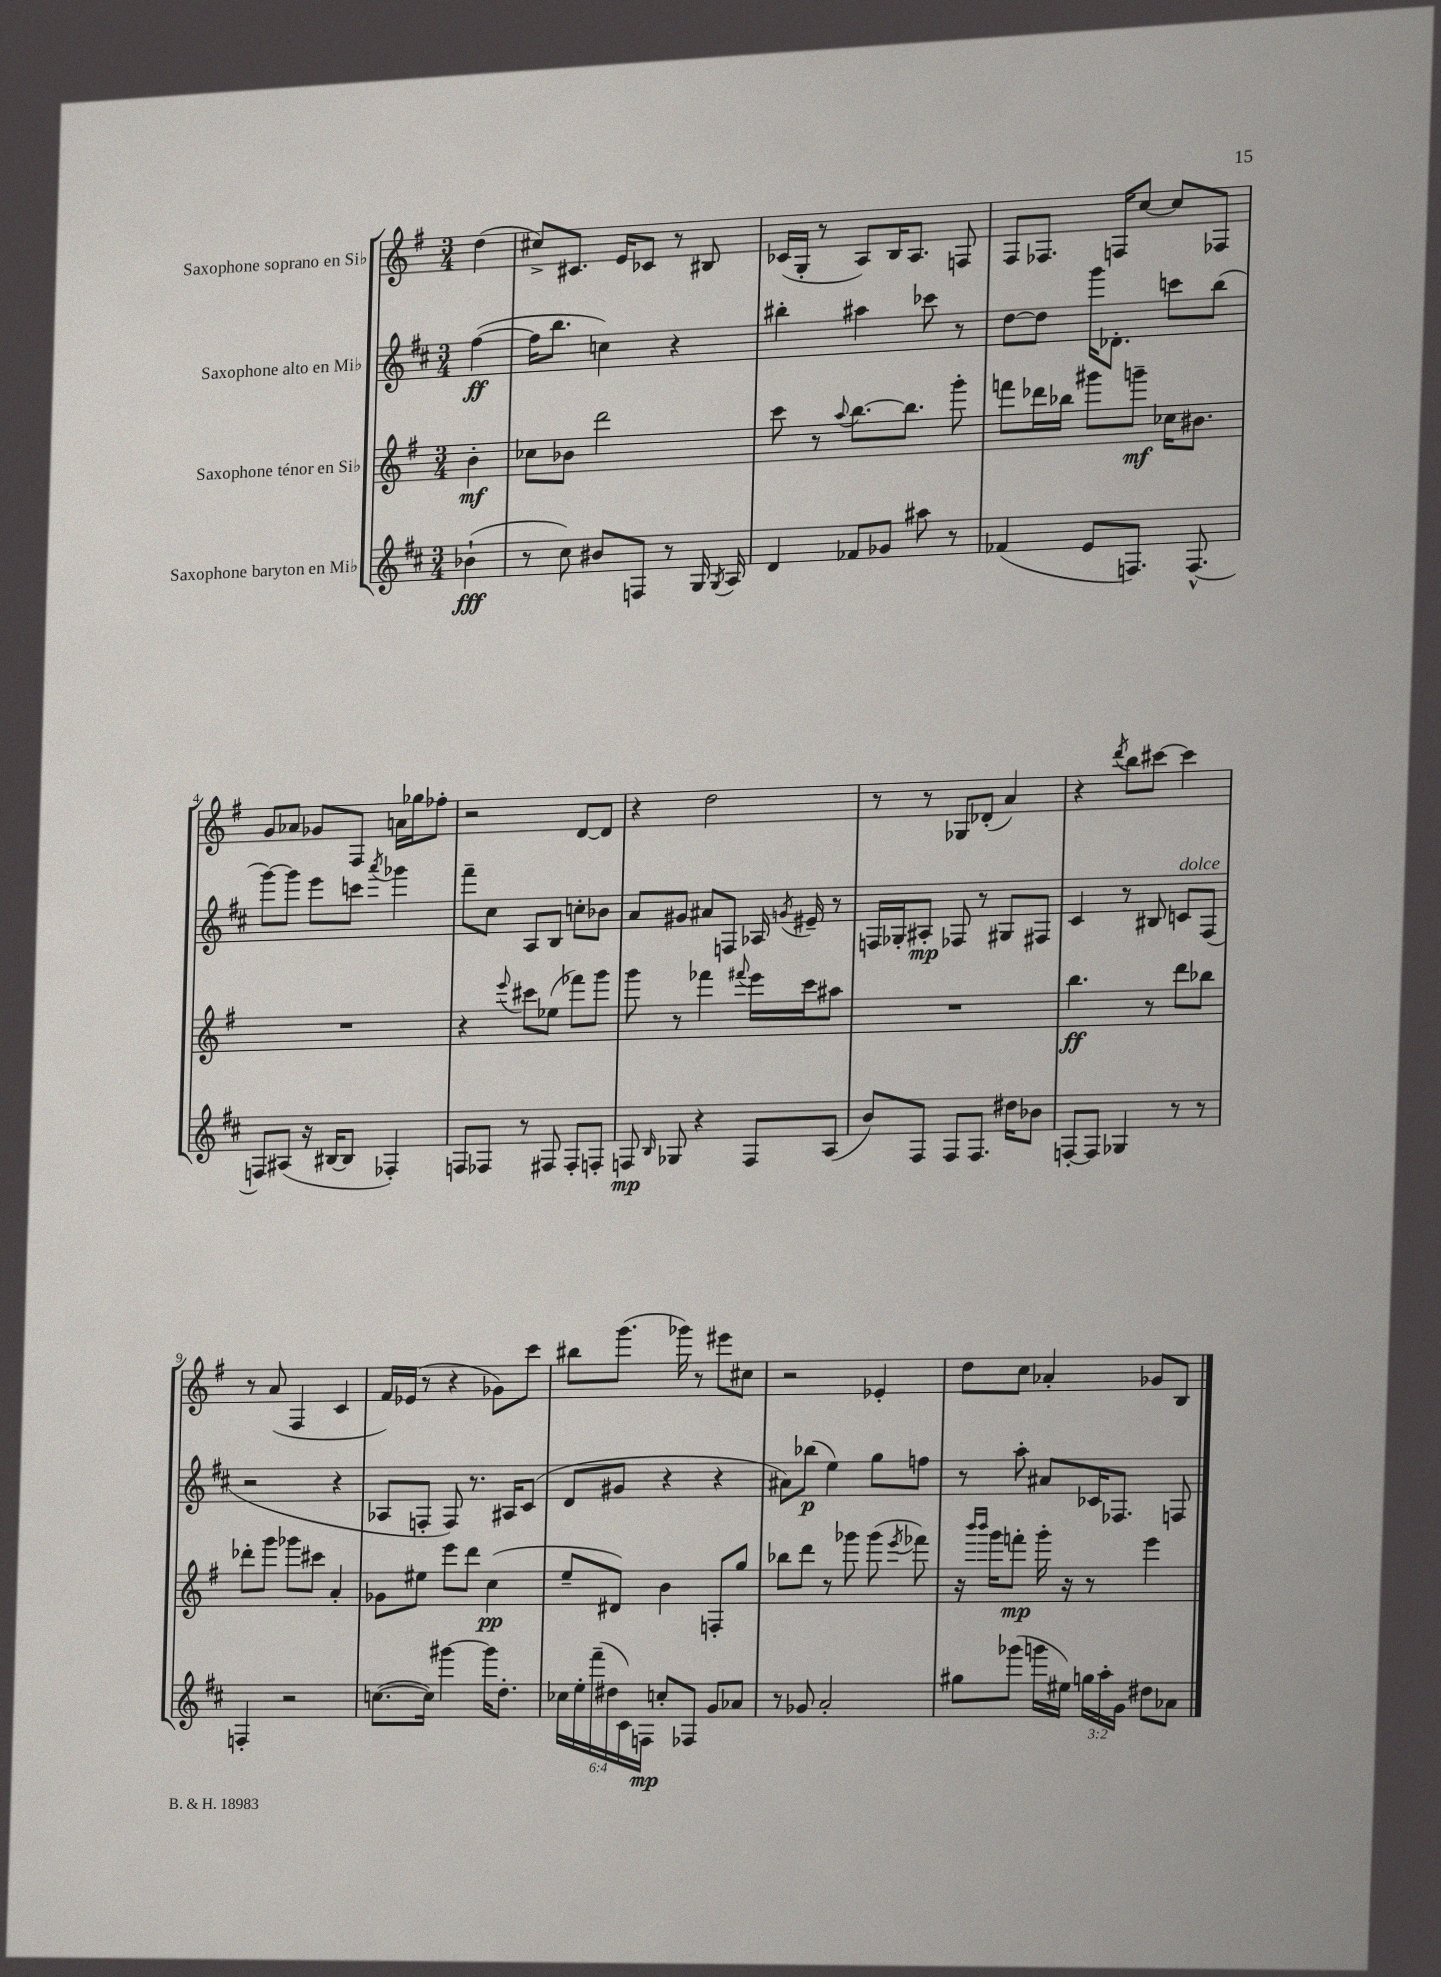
<<
\new StaffGroup <<
\new Staff = "s0" \with { instrumentName = "Saxophone soprano en Sib" } {
    \clef treble \key g \major \numericTimeSignature \time 3/4 \partial 4
    \autoBeamOff d''4( |
    cis''8[->) cis'8.] e'16[ ces'8] r8 bis8 |
    ces'16[( g16]-. r8 a8[) b16 a8.] f8 |
    fis8[ fes8.] f16[ c''8]~ c''8[ fes8] |
    g'8[ aes'8] ges'8[ fis8] a'16[ ges''16 fes''8]-. |
    r2 d'8[~ d'8] |
    r4 d''2 |
    r8 r8 ges8[ des'8]-.( a'4) |
    r4 \acciaccatura { d'''8 } b''8[ cis'''8]~ cis'''4 |
    r8 a'8( fis4 c'4 |
    fis'16[) ees'16]( r8 r4 ges'8[) c'''8] |
    bis''8[ g'''8.]( ges'''16) r8 eis'''8[ cis''8] |
    r2 ees'4-. |
    d''8[ c''8] aes'4-. ges'8[ b8] \bar "|." |
}
\new Staff = "s1" \with { instrumentName = "Saxophone alto en Mib" } {
    \clef treble \key d \major \numericTimeSignature \time 3/4 \partial 4
    \autoBeamOff fis''4~\ff( |
    fis''16[ b''8.] c''4) r4 |
    bis''4-. ais''4 ces'''8 r8 |
    d''8[~ d''8] g'''16[ des'8.]-. c'''8[ b''8]( |
    g'''8[~) g'''8] e'''8[ c'''8] \acciaccatura { a'''8 } ges'''4 |
    fis'''8[-- cis''8] a8[ b8] c''8[-. bes'8] |
    a'8[ gis'8] ais'8[ f8] aes16 \acciaccatura { g'8 } eis'16-- r8 |
    f16[ ges16-. ais8]-.\mp fes8 r8 gis8[ fis8] |
    cis'4 r8 bis8 c'8[^\markup { \italic "dolce" } fis8]( |
    r2 r4 |
    aes8[ f8]-. f8) r8. ais16[ cis'8]( |
    d'8[ gis'8] r4 r4 |
    ais'8[) bes''8]\p( e''4) g''8[ f''8] |
    r8 a''8-. ais'8[ ces'16 fes8.] f8 \bar "|." |
}
\new Staff = "s2" \with { instrumentName = "Saxophone ténor en Sib" } {
    \clef treble \key g \major \numericTimeSignature \time 3/4 \partial 4
    \autoBeamOff b'4-.\mf |
    ces''8[ bes'8] d'''2 |
    c'''8 r8 \appoggiatura { a''8 } b''8.[~ b''8.] g'''8-. |
    f'''8[ des'''16 bes''16] gis'''8[ g'''8]--\mf ces''16[ bis'8.] |
    R2. |
    r4 \appoggiatura { e'''8 } cis'''8[ ees''8]( fes'''8[) g'''8] |
    g'''8 r8 fes'''4 \appoggiatura { fis'''8 } e'''16[ c'''16 ais''8] |
    R2. |
    b''4.\ff r8 d'''8[ bes''8] |
    des'''8[-. g'''8] ges'''8[ cis'''8] a'4-. |
    ges'8[ eis''8] e'''8[ d'''8] c''4\pp( |
    e''8[-- dis'8]) b'4 f8[-. g''8] |
    bes''8[ d'''8] r8 ges'''8 ges'''8( \acciaccatura { e'''8 } fes'''8) |
    r16 \grace { b'''16[ b'''16] } g'''16[ f'''8]-.\mp g'''16-. r16 r8 e'''4 \bar "|." |
}
\new Staff = "s3" \with { instrumentName = "Saxophone baryton en Mib" } {
    \clef treble \key d \major \numericTimeSignature \time 3/4 \override Staff.TupletNumber.text = #tuplet-number::calc-fraction-text \partial 4
    \autoBeamOff bes'4-!\fff( |
    r8 cis''8) bis'8[ f8] r8 g16 \acciaccatura { g8 } a16 |
    d'4 fes'8[ ges'8] ais''8 r8 |
    fes'4( e'8[ f8.]) f8.~-^ |
    f8[ ais8]( r16 bis16[~ bis8] fes4-.) |
    f8[ fes8] r8 fis8 fis8[-. f8]-. |
    f8\mp \grace { b16 } ges8 r4 f8[ a8]( |
    b'8[) fis8] fis8[ fis8.] dis''16[ bes'8] |
    f8[~-. f8] ges4 r8 r8 |
    f4-. r2 |
    c''8.[~( c''16]) gis'''4~ gis'''16[ d''8.]-. |
    \tuplet 6/4 { ces''16[ e''16-. fis'''16--( dis''16 cis'16) f16]\mp } c''8[-. fes8] g'8[ aes'8] |
    r8 ges'8 a'2-. |
    gis''8[ ges'''8]( g'''16[ eis''16]) \tuplet 3/2 { g''16[ a''16-. g'16] } dis''8[ aes'8] \bar "|." |
}
>>
>>
